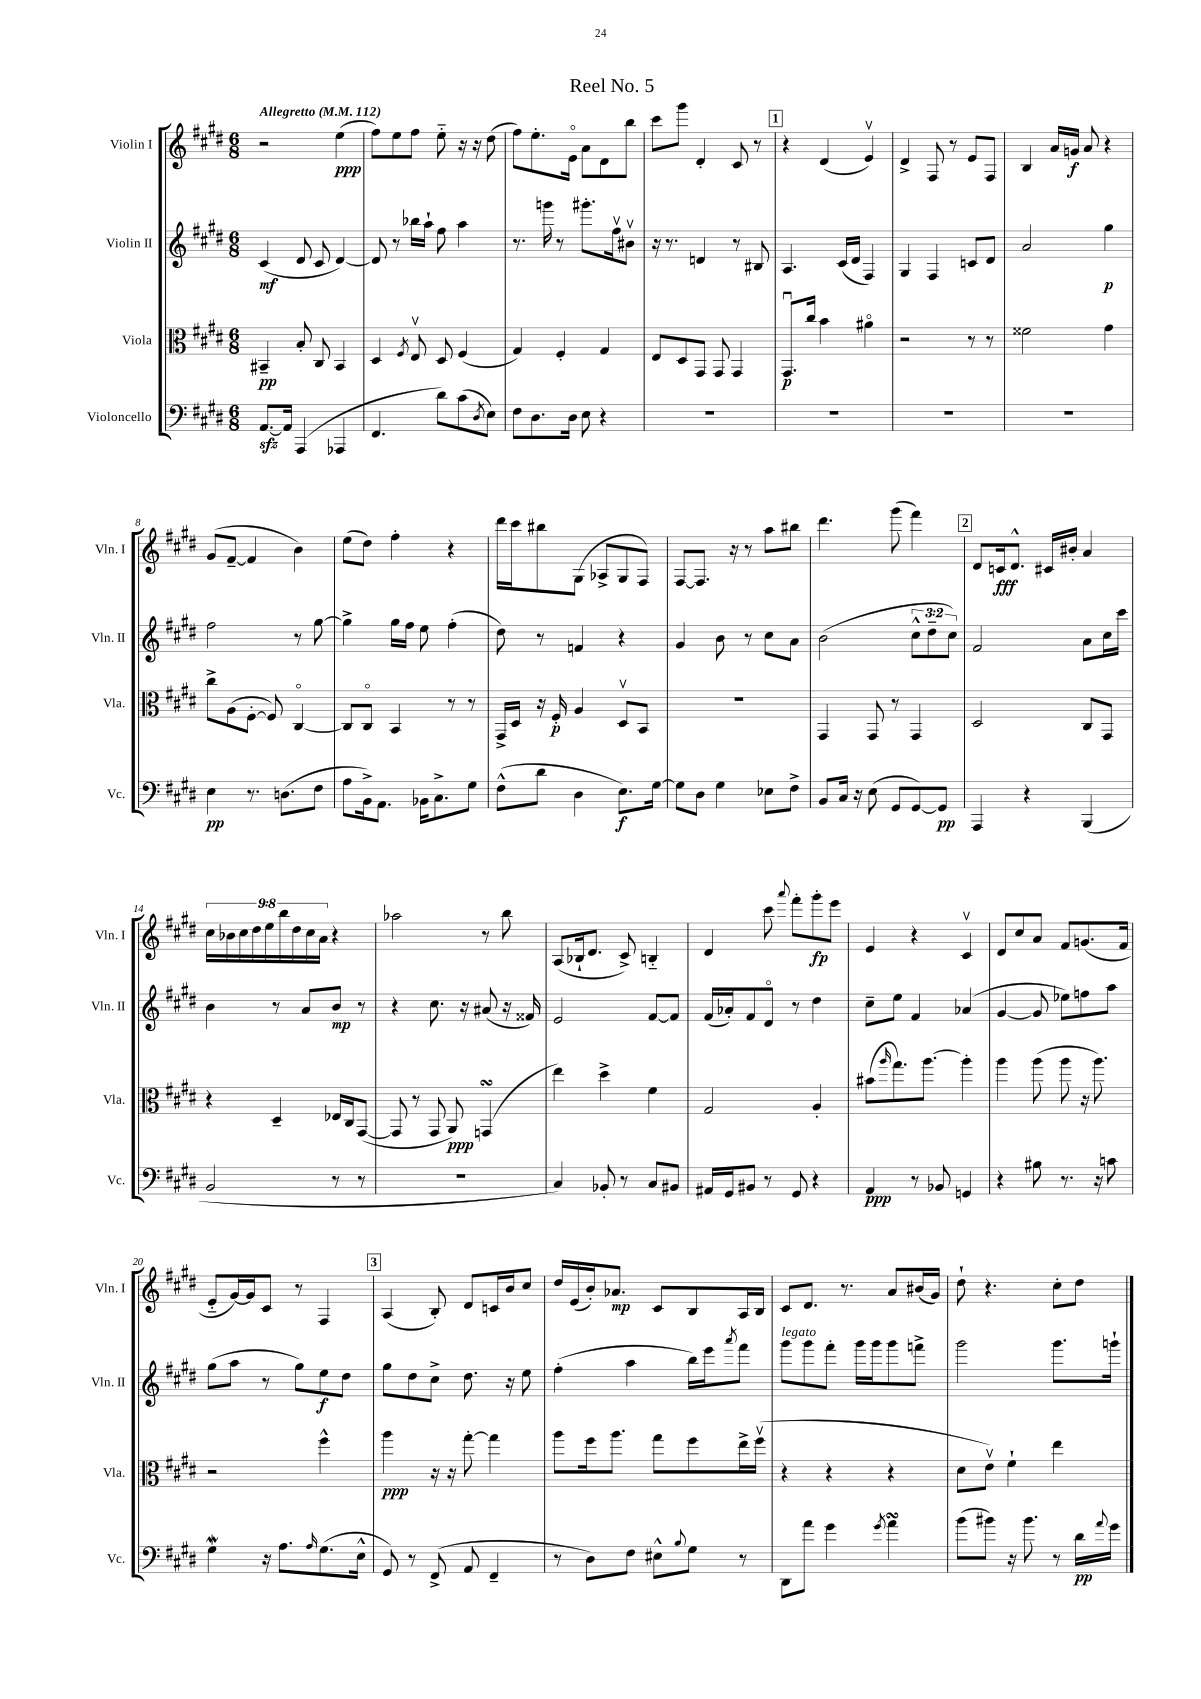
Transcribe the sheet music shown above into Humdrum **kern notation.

**kern	**kern	**kern	**kern
*staff4	*staff3	*staff2	*staff1
*clefF4	*clefC3	*clefG2	*clefG2
*k[f#c#g#d#]	*k[f#c#g#d#]	*k[f#c#g#d#]	*k[f#c#g#d#]
*M6/8	*M6/8	*M6/8	*M6/8
*MM112	*MM112	*MM112	*MM112
[8.AA	4BB#~	(4c#	2r
16AA]	.	.	.
(4AAA	8B'	8d#	.
.	8C#	8c#	.
4AAA-	4BB#	[4d#)	(4ee
=	=	=	=
4.FF#	4D#	8d#]	8ff#)
.	.	8r	8ee
.	8qF#	.	.
.	8Ev	16bb-	8ff#
.	.	16aa`	.
8d#)	8D#	8ff#	8ee'~
(8c#	(4F#	4aa	16r
.	.	.	16r
8qD#	.	.	.
8E)	.	.	(8dd#
=	=	=	=
8F#	4G#)	8.r	8ff#)
8.D#	.	.	8.ee'
.	.	16ggg	.
.	4F#'	8r	.
16D#	.	.	16eo
8E	.	8.ggg#'	8a
4r	4G#	.	8d#
.	.	16ff#v	.
.	.	8b#v	8bb
=	=	=	=
2.r	8E	16r	8ccc#
.	.	8.r	.
.	8D#	.	8ggg#
.	8GG#	4d	4d#'
.	8GG#	.	.
.	4GG#	8r	8c#
.	.	8B#	8r
=	=	=	=
2.r	8.GG#u	4.A	4r
.	16cc#	.	.
.	4b	.	(4d#
.	.	(16c#	.
.	.	16d#	.
.	4a#o	4F#)	4ev)
=	=	=	=
2.r	2r	4G#	4d#^
.	.	4F#	8F#
.	.	.	8r
.	8r	8c	8e
.	8r	8d#	8F#
=	=	=	=
2.r	2f##	2a	4B
.	.	.	16a
.	.	.	16g
.	.	.	8a
.	4g#	4gg#	4r
=	=	=	=
4E	8cc#^	2ff#	(8g#
.	(8A	.	[8f#~
8.r	[8F#'	.	4f#]
.	8F#])	.	.
(8.D	.	.	.
.	[4C#o	8r	4b)
8F#	.	[8gg#	.
=	=	=	=
8A	8C#]	4gg#^]	(8ee
16BB^)	8C#o	.	8dd#)
8.AA	.	.	.
.	4BB	16gg#	4ff#'
.	.	16ff#	.
16BB-	.	8ee	.
8.C#^	.	.	.
.	8r	(4ff#'	4r
8G#	8r	.	.
=	=	=	=
(8F#^^	16GG#^	8dd#)	16ddd#
.	16D#	.	16ccc#
8d#	16r	8r	8bb#
.	16F#'	.	.
4D#	4A	4f	(8G#
.	.	.	8A-^
8.E)	8D#v	4r	8G#
.	8BB	.	8F#)
[16G#	.	.	.
=	=	=	=
8G#]	2.r	4g#	[8F#
8D#	.	.	8.F#]
4G#	.	8b	.
.	.	.	16r
.	.	8r	8r
8E-	.	8cc#	8aa
8F#^	.	8a	8bb#
=	=	=	=
8BB	4GG#	(2b	4.ddd#
16C#	.	.	.
16r	.	.	.
(8E	8GG#	.	.
8GG#	8r	.	(8ggg#
[8GG#)	4GG#	12cc#^^	4fff#)
.	.	12dd#~	.
8GG#]	.	.	.
.	.	12cc#)	.
=	=	=	=
4AAA	2D#	2f#	8d#
.	.	.	16c
.	.	.	8.d#^^
4r	.	.	.
.	.	.	16c#
.	.	.	16b#'
(4BBB	8C#	8a	4a
.	8GG#	16cc#	.
.	.	16ccc#	.
=	=	=	=
2BB	4r	4b	18cc#
.	.	.	18b-
.	.	.	18cc#
.	.	.	18dd#
.	.	.	18ee
.	4D#~	8r	.
.	.	.	18bb
.	.	.	18dd#
.	.	8a	.
.	.	.	18cc#
.	.	.	18a
8r	16E-	8b	4r
.	16C#	.	.
8r	([8GG#	8r	.
=	=	=	=
2.r	8GG#]	4r	2aa-
.	8r	.	.
.	8GG#	8.cc#	.
.	8AA)	.	.
.	.	16r	.
.	(4GG	(8a#	8r
.	.	16r	8bb
.	.	16f##)	.
=	=	=	=
4C#)	4ee)	2e	(8A
.	.	.	16B-`
.	.	.	8.d#
8BB-'	4dd#^	.	.
8r	.	.	8c#^)
8C#	4f#	[8f#	4B'~
8BB#	.	8f#]	.
=	=	=	=
16AA#	2G#	(16f#	4d#
16GG#	.	16a-')	.
8BB#	.	8f#	.
8r	.	8d#o	8ccc#
.	.	.	8qqaaa
8GG#	.	8r	8fff#'
4r	4A'	4dd#	8ggg#'
.	.	.	8eee
=	=	=	=
4AA	(8b#	8cc#~	4e
.	16qqaa	.	.
.	8.gg#)	8ee	.
8r	.	4f#	4r
.	[8.aa	.	.
8BB-	.	.	.
4GG	4aa']	(4a-	4c#v
=	=	=	=
4r	4aa	[4g#	8d#
.	.	.	8cc#
8B#	(8aa	8g#]	8a
8.r	8aa	8ee-)	8f#
.	16r	8ff	(8.g
16r	8.aa)	.	.
8c	.	8aa	.
.	.	.	16f#
=	=	=	=
4G#	2r	(8gg#	8e'~
.	.	8aa	[16g#)
.	.	.	16g#]
16r	.	8r	8c#
8.A	.	.	.
.	.	8gg#)	8r
16qqA	.	.	.
(8.G#	4ff#^^	8ee	4F#
.	.	8dd#	.
16E^^	.	.	.
=	=	=	=
8GG#)	4aa	8gg#	(4A
8r	.	8dd#	.
(8FF#^	16r	8cc#^	8B')
.	16r	.	.
8AA	[8gg#'	8.dd#	8d#
4FF#~	4gg#]	.	16c
.	.	16r	16b
.	.	8ee	8cc#
=	=	=	=
8r	8aa	(4ff#'	16dd#
.	.	.	(16e
8D#)	16ff#	.	16b')
.	8.aa	.	8.a-
8F#	.	4aa	.
8E#^^	8gg#	.	8c#
8qqB	.	.	.
8G#	8ff#	16bb)	8B
.	.	16eee	.
.	.	8qaaa	.
8r	16ee^	8fff#	16A
.	(16ff#v	.	16B
=	=	=	=
8DD#	4r	8ggg#	8c#
8a	.	8ggg#	8.d#
4g#	4r	8fff#'	.
.	.	.	8.r
.	.	16ggg#	.
.	.	16ggg#	.
8qg#	.	.	.
4a	4r	8ggg#	8a
.	.	8fff^	(16b#
.	.	.	16g#)
=	=	=	=
(8b	8d#	2ggg#	8dd#`
8b#)	8ev)	.	4.r
16r	4f#`	.	.
8.b#	.	.	.
8r	4ee	8.ggg#	8cc#'
16d#	.	.	8dd#
8qqa	.	.	.
16g#	.	16ggg`	.
==	==	==	==
*-	*-	*-	*-
